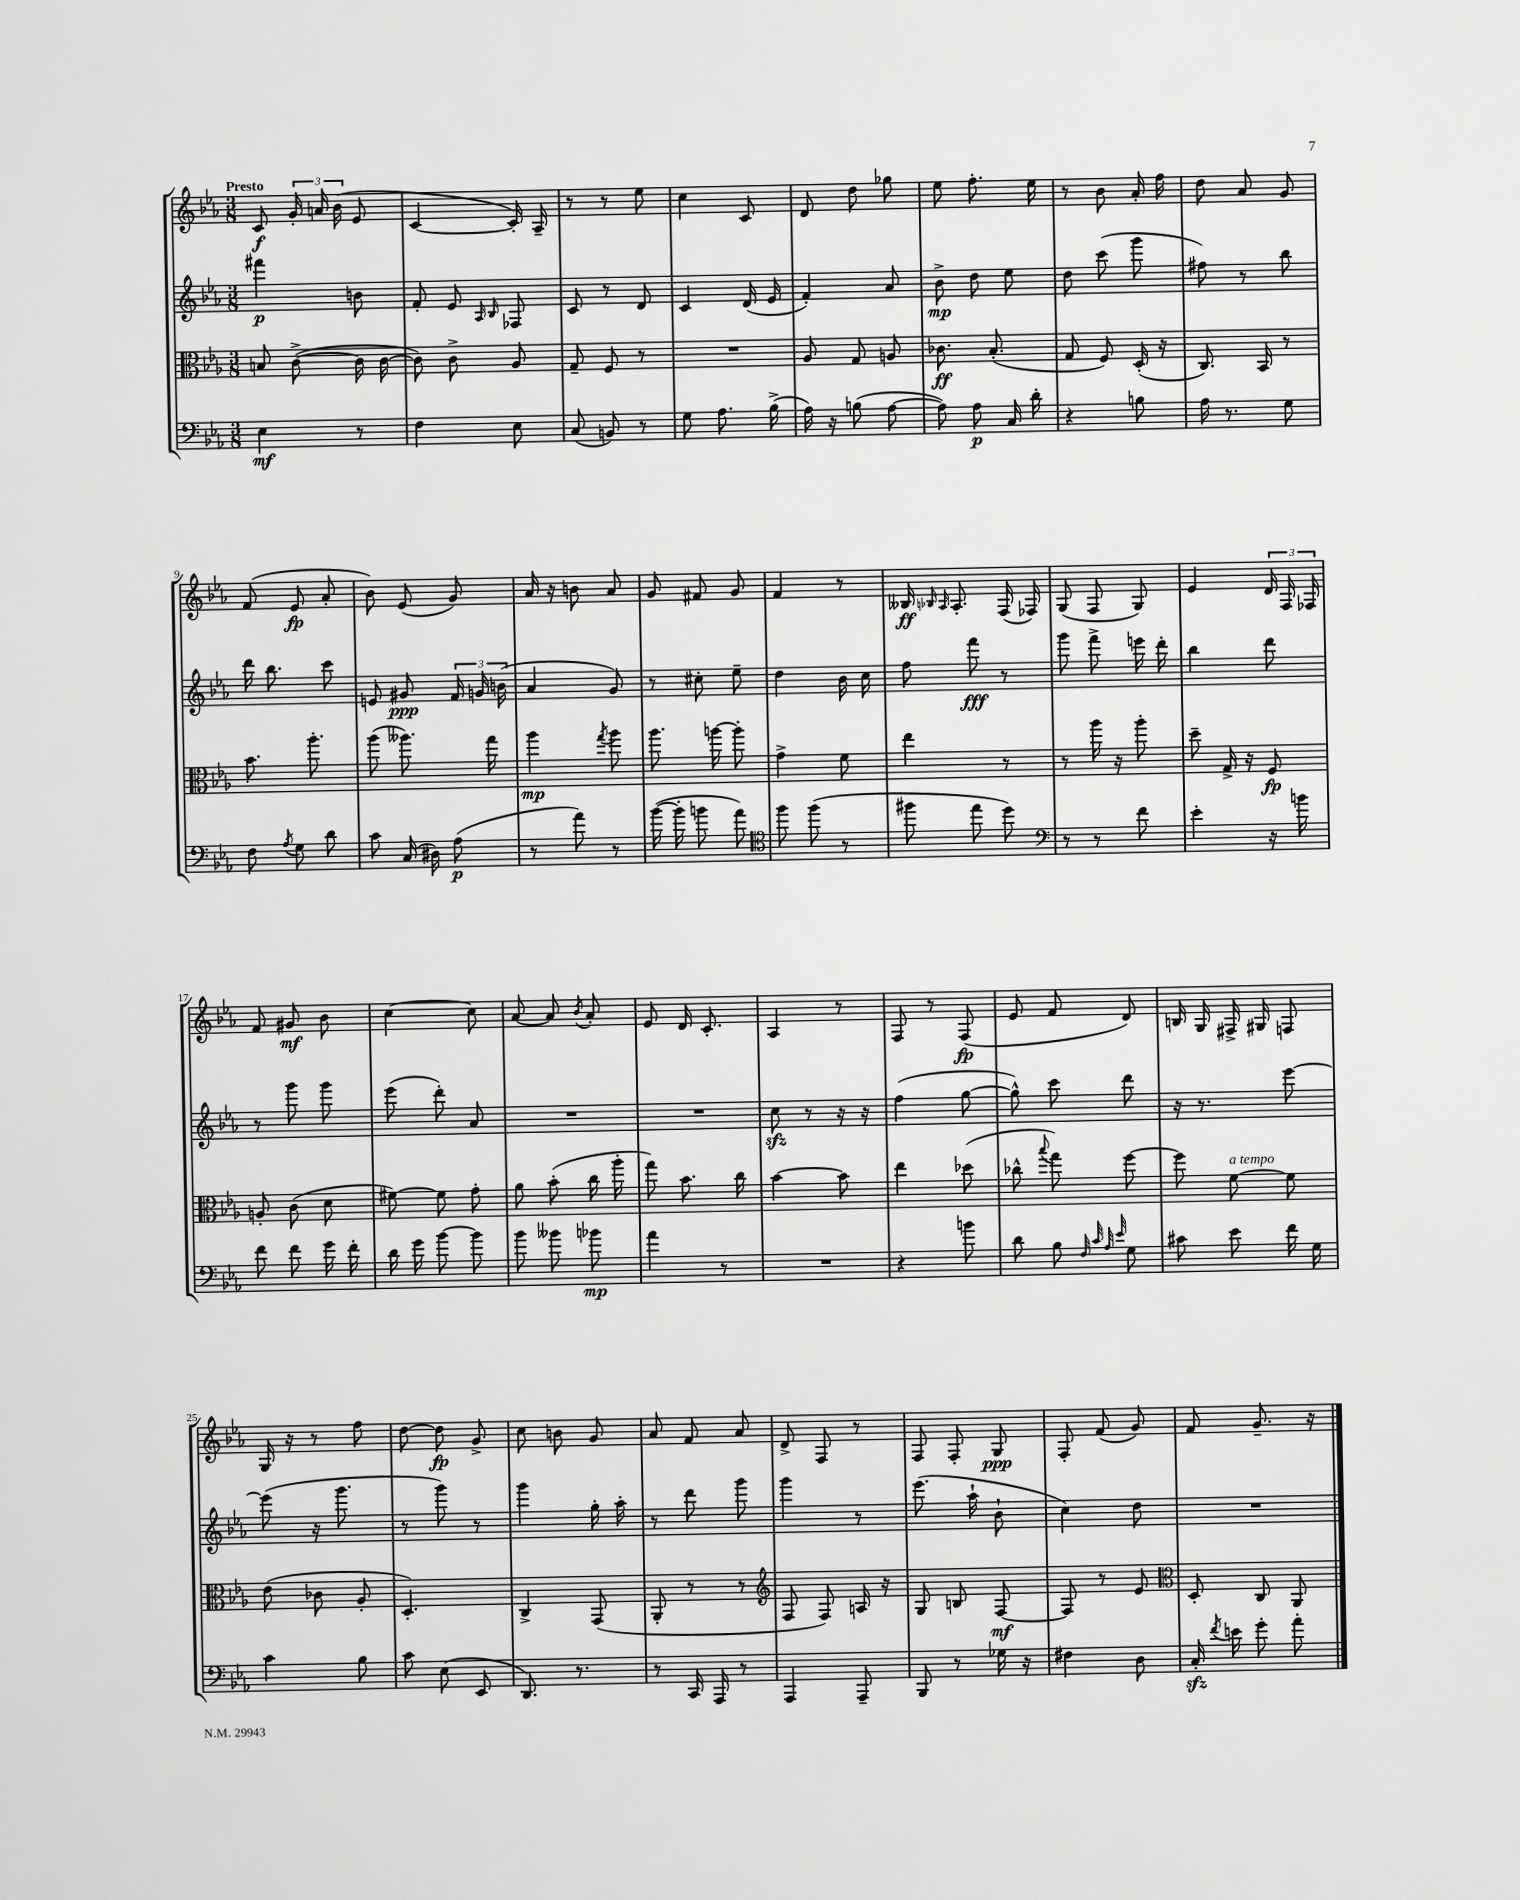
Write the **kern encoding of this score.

**kern	**kern	**kern	**kern
*staff4	*staff3	*staff2	*staff1
*clefF4	*clefC3	*clefG2	*clefG2
*k[b-e-a-]	*k[b-e-a-]	*k[b-e-a-]	*k[b-e-a-]
*M3/8	*M3/8	*M3/8	*M3/8
4E-	8B	4fff#	8c
.	([8c^	.	24g'
.	.	.	24a
.	.	.	(24b-
8r	16c]	8b	8e-
.	[16c	.	.
=	=	=	=
4F	8c])	8f'	[4c
.	8c^	8e-	.
.	.	16qqA-	.
.	.	16qqB-	.
8E-	8A-	8F-	16c'])
.	.	.	16A-~
=	=	=	=
(8C	8G~	8c	8r
8BB)	8F	8r	8r
8r	8r	8d	8ee-
=	=	=	=
8G	4.r	4c	4cc
8.A-	.	.	.
.	.	(16d	8c
(16B-^	.	16e-	.
=	=	=	=
16A-)	8A-	4f')	8d
16r	.	.	.
(8B	8G	.	8dd
[8A-	8A	8a-	8gg-
=	=	=	=
8A-])	8.c-	8b-^	8ee-
8A-	.	8dd	8.ff'
.	(8.B-'	.	.
16C	.	8ee-	.
16d'	.	.	16ee-
=	=	=	=
4r	8G	8dd	8r
.	8F)	(8ccc	8b-
8B	(16D'	8ggg	16a-'
.	16r	.	16ff
=	=	=	=
16A-	8.C)	8ff#)	8dd
8.r	.	.	.
.	.	8r	8a-
.	16BB-	.	.
8G	8r	8bb-	8g
=	=	=	=
8F	8.b-	16ddd	(8f
.	.	8.bb-	.
8qA-	.	.	.
8G	.	.	8e-
.	8.aa-'	.	.
8d	.	8ccc	8a-'
=	=	=	=
8c	(8aa-	8e	8b-)
(16C	8.aa--)	8g#	(8e-
16D#)	.	.	.
(8A-	.	24f	8g)
.	.	24g	.
.	16gg	.	.
.	.	(24b	.
=	=	=	=
8r	4aa-	4a-	16a-
.	.	.	16r
8a-)	.	.	8b
.	8qgg	.	.
8r	8aa-	8g)	8a-
=	=	=	=
([16b-	8.aa-	8r	8g
16b-']	.	.	.
8b	.	8cc#'	8f#
.	[16aa	.	.
8a-)	8aa']	8ee-~	8g
=	=	=	=
*clefC4	*	*	*
8ff	4g^	4dd	4f
(8ff	.	.	.
8r	8f	16b-	8r
.	.	16cc	.
=	=	=	=
8ff#	4ee-	8ff	16B--
.	.	.	16qqB-
.	.	.	16qqA-
.	.	.	8.A-'
8ee-	.	8fff	.
8dd)	8r	8r	(16F
.	.	.	16F-)
=	=	=	=
*clefF4	*	*	*
8r	8r	8ggg	(8G
8r	16aa-	8fff^	8F
.	16r	.	.
8f	8aa-'	16eee	8G)
.	.	16ddd'	.
=	=	=	=
4e-'	8dd~	4bb-	4e-
.	16G^	.	.
.	16r	.	.
16r	8F	8ddd	24d
.	.	.	24F
16b	.	.	.
.	.	.	24F-
=	=	=	=
8f	8A'	8r	8f
8f	(8c	8ggg	8g#
16g	8d	8ggg	8b-
16f'	.	.	.
=	=	=	=
16d	[8f#)	(8eee-	[4cc
16g	.	.	.
[8b-	8f#]	8ddd')	.
8b-]	8g'	8a-	8cc]
=	=	=	=
8b-	8a-	4.r	[8a-
8b--	(8b-'	.	8a-]
.	.	.	8qb-
8b-	16cc	.	8a-'
.	16aa-'	.	.
=	=	=	=
4a-	8gg)	4.r	8e-
.	8.b-	.	16d
.	.	.	8.c'
8r	.	.	.
.	16cc	.	.
=	=	=	=
4.r	[4b-	8cc	4A-
.	.	8r	.
.	8b-]	16r	8r
.	.	16r	.
=	=	=	=
4r	4ee-	(4ff	8F
.	.	.	8r
8b	(8dd-	[8gg	(8F
=	=	=	=
8d	8cc-^^	8gg^^])	8e-
.	8qqbb-	.	.
8B-	8gg)	8ccc	8f
32qqF	.	.	.
32qqc	.	.	.
32qqA-	.	.	.
32qqe-	.	.	.
8G	[8ff	8ddd	8d)
=	=	=	=
8c#	8ff]	16r	16B
.	.	8.r	16G
8e-	[8f	.	16F#^
.	.	.	16G#
16f	8f]	[8eee-	8F
16G	.	.	.
=	=	=	=
4c	(8e-	(8eee-]	16G
.	.	.	16r
.	8c-	16r	8r
.	.	8.ggg	.
8B-	8A-'	.	8ff
=	=	=	=
8c	4.D')	8r	[8dd
(8E-	.	8ggg)	8dd]
8EE-	.	8r	8g^
=	=	=	=
8.DD)	4C^	4ggg	8cc
.	.	.	8b
8.r	.	.	.
.	(8GG	16gg'	8g
.	.	16aa-'	.
=	=	=	=
8r	8AA-'	8r	8a-
16CC	8r	8ddd	8f
16AAA-	.	.	.
8r	8r	8ggg	8a-
=	=	=	=
*	*clefG2	*	*
4AAA-	8F	4ggg	8d^
.	8F)	.	8F
8AAA-~	16A	8r	8r
.	16r	.	.
=	=	=	=
8BBB-	8G	(8.eee-	8F
8r	8B	.	8F'
.	.	16aa-`	.
16G-	[8F	8b-`	8G
16r	.	.	.
=	=	=	=
4F#	8F]	4cc)	8F'
.	8r	.	(8f
8D	8e-	8dd	8g)
=	=	=	=
*	*clefC3	*	*
16C'	8D'	4.r	8f
8qf	.	.	.
16e	.	.	.
8g'	8C	.	8.g~
8a-'	8AA-	.	.
.	.	.	16r
==	==	==	==
*-	*-	*-	*-
